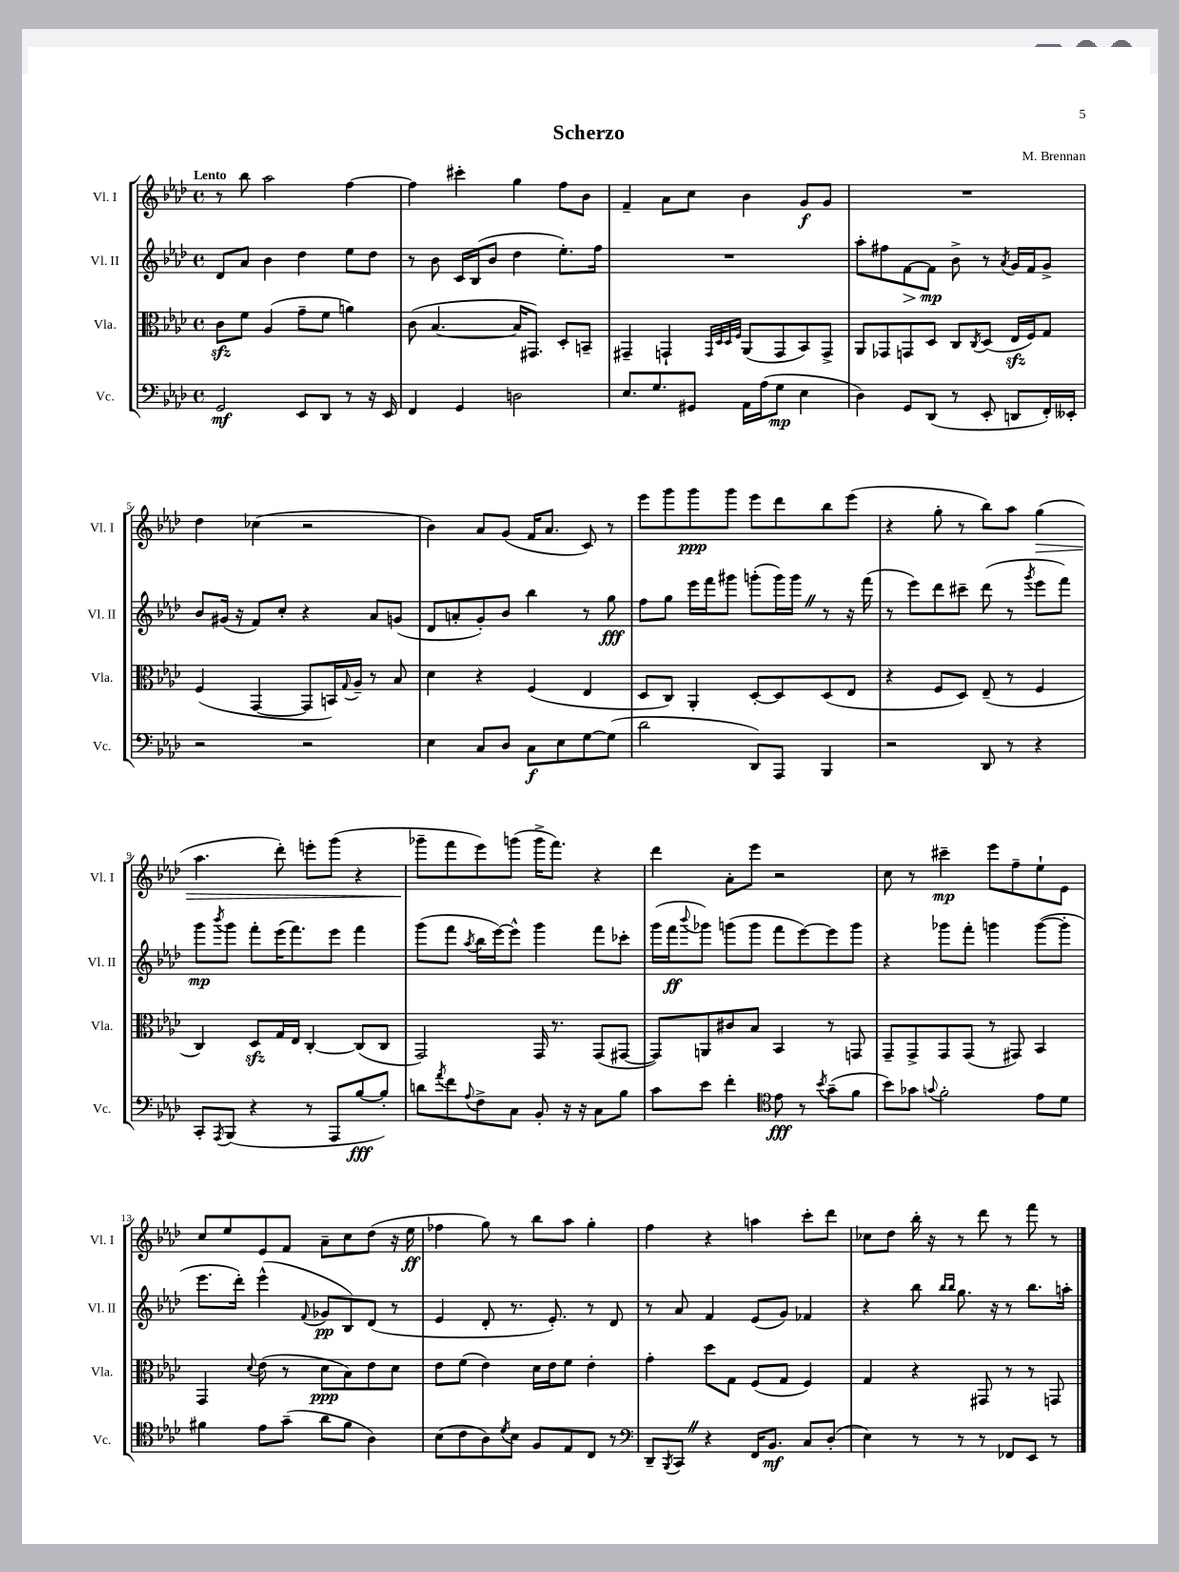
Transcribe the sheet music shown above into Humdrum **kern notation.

**kern	**dynam	**kern	**dynam	**kern	**dynam	**kern	**dynam
*part4	*part4	*part3	*part3	*part2	*part2	*part1	*part1
*staff4	*staff4	*staff3	*staff3	*staff2	*staff2	*staff1	*staff1
*I"Vc.	*	*I"Vla.	*	*I"Vl. II	*	*I"Vl. I	*
*I'Vc.	*	*I'Vla.	*	*I'Vl. II	*	*I'Vl. I	*
*clefF4	*	*clefC3	*	*clefG2	*	*clefG2	*
*k[b-e-a-d-]	*	*k[b-e-a-d-]	*	*k[b-e-a-d-]	*	*k[b-e-a-d-]	*
*M4/4	*	*M4/4	*	*M4/4	*	*M4/4	*
*met(c)	*	*met(c)	*	*met(c)	*	*met(c)	*
=1	=1	=1	=1	=1	=1	=1	=1
!	!	!	!	!	!	!LO:TX:a:B:t=Lento	!
2GG/	mf	8czz\L	.	8d-/L	.	8r	.
.	.	8f\J	.	8a-/J	.	8bb-\	.
.	.	(4A-/	.	4b-\	.	2aa-\	.
8EE-/L	.	8g~\L	.	4dd-\	.	.	.
8DD-/J	.	8f\J	.	.	.	.	.
8r	.	4an\)	.	8ee-\L	.	[4ff\	.
16r	.	.	.	8dd-\J	.	.	.
16EE-/	.	.	.	.	.	.	.
=2	=2	=2	=2	=2	=2	=2	=2
4FF/	.	(8c\	.	8r	.	4ff\]	.
.	.	[4.B-/	.	8b-\	.	.	.
4GG/	.	.	.	16c/LL	.	4ccc#X'\	.
.	.	.	.	(16B-/J	.	.	.
.	.	.	.	8b-/J	.	.	.
2Dn\	.	16B-/KL]	.	4dd-\	.	4gg\	.
.	.	8.GG#X/J)	.	.	.	.	.
.	.	8D-'/L	.	8.ee-'\L)	.	8ff\L	.
.	.	8BBn~/J	.	.	.	8b-\J	.
.	.	.	.	16ff\Jk	.	.	.
=3	=3	=3	=3	=3	=3	=3	=3
8.E-/L	.	4GG#X~/	.	1r	.	4f~/	.
8.G/	.	.	.	.	.	.	.
.	.	4GGn`/	.	.	.	8a-\L	.
8GG#X/J	.	.	.	.	.	8cc\J	.
.	.	32qqGG/LLL	.	.	.	.	.
.	.	32qqD-/	.	.	.	.	.
.	.	32qqD-/	.	.	.	.	.
.	.	32qqF/JJJ	.	.	.	.	.
16AA-\LL	.	(8AA-/L	.	.	.	4b-\	.
(16A-\J	.	.	.	.	.	.	.
8G\J	mp	8GG/	.	.	.	.	.
4E-\	.	8BB-/)	.	.	.	8g/L	f
.	.	8GG^/J	.	.	.	8g/J	.
=4	=4	=4	=4	=4	=4	=4	=4
4D-\)	.	8AA-/L	.	8aa-'\L	.	1r	.
.	.	8GG-X/	.	8ff#X\	.	.	.
!	!	!	!	!	!LO:HP:b	!	!
8GG/L	.	8GGn/	.	[8f\	>	.	.
(8DD-/J	.	8D-/J	.	8f\J]	mp	.	.
8r	.	8C/L	.	8b-^\	]	.	.
.	.	8qC/	.	.	.	.	.
8EE-'/	.	(8D-/J	.	8r	.	.	.
.	.	.	.	8qa-/	.	.	.
8DDn/L	.	16E-zz/LL	.	16g/LL	.	.	.
.	.	16F/J)	.	16f/J	.	.	.
16FF'/L)	.	8G/J	.	8g^/J	.	.	.
16EE--X'/JJ	.	.	.	.	.	.	.
!!LO:LB:g=z
=5	=5	=5	=5	=5	=5	=5	=5
2r	.	(4F/	.	8b-/L	.	4dd-\	.
.	.	.	.	(16g#X/Jk	.	.	.
.	.	.	.	16r	.	.	.
.	.	[4GG/	.	8f/L)	.	(4cc-X\	.
.	.	.	.	8cc'/J	.	.	.
2r	.	8GG/L]	.	4r	.	2r	.
.	.	16BBn/L)	.	.	.	.	.
.	.	8qqG/	.	.	.	.	.
.	.	16A-~/JJ	.	.	.	.	.
.	.	8r	.	8a-/L	.	.	.
.	.	8B-/	.	(8gn/J	.	.	.
=6	=6	=6	=6	=6	=6	=6	=6
4E-\	.	4d-\	.	8d-/L	.	4b-\)	.
.	.	.	.	8an'/	.	.	.
8C/L	.	4r	.	8g'/)	.	8a-/L	.
8D-/J	.	.	.	8b-/J	.	(8g/J	.
8C\L	f	(4F/	.	4bb-\	.	16f/KL	.
.	.	.	.	.	.	8.a-/J	.
8E-\	.	.	.	.	.	.	.
[8G\	.	4E-/	.	8r	.	8c/)	.
(8G\J]	.	.	.	8gg\	fff	8r	.
=7	=7	=7	=7	=7	=7	=7	=7
2d-\	.	8D-/L	.	8ff\L	.	8eee-\L	.
.	.	8C/J)	.	8gg\J	.	8ggg\	.
.	.	4AA-'/	.	16eee-\LL	.	8ggg\	ppp
.	.	.	.	16fff\J	.	.	.
.	.	.	.	8ggg#X\J	.	8ggg\J	.
8DD-/L)	.	[8D-'/L	.	(8gggn'\L	.	8eee-\L	.
8AAA-/J	.	8D-/]	.	16ggg\L)	.	8ddd-\	.
.	.	.	.	16gggZ\JJ	.	.	.
4BBB-/	.	(8D-/	.	8r	.	8bb-\	.
.	.	8E-/J	.	16r	.	(8eee-\J	.
.	.	.	.	(16fff\	.	.	.
=8	=8	=8	=8	=8	=8	=8	=8
2r	.	4r	.	8r	.	4r	.
.	.	.	.	8eee-\L)	.	.	.
.	.	8F/L	.	8ddd-\	.	8gg'\	.
.	.	8D-/J)	.	8ccc#X~\J	.	8r	.
8DD-/	.	(8E-~/	.	(8ddd-\	.	8bb-\L)	.
8r	.	8r	.	8r	.	8aa-\J	.
.	.	.	.	8qggg/	.	.	.
!	!	!	!	!	!	!	!LO:HP:b
4r	.	4F/	.	8eee-\L	.	(4gg\	>
.	.	.	.	8fff\J)	.	.	.
!!LO:LB:g=z
=9	=9	=9	=9	=9	=9	=9	=9
8CC'/L	.	4C/)	.	8ggg\L	mp	4.aa-\	.
8qAAA-/	.	.	.	8qbbb-/	.	.	.
(8BBB-/J	.	.	.	8ggg\J	.	.	.
4r	.	8D-zz/L	.	8fff'\L	.	.	.
.	.	16G/L	.	(16eee-\K	.	8ddd-'\)	.
.	.	16E-/JJ	.	8.fff\)	.	.	.
8r	.	[4C'/	.	.	.	8eeen'\L	.
8AAA-/L	.	.	.	8eee-\J	.	(8ggg\J	.
[8B-/	fff	(8C/L]	.	4fff\	.	4r	.
8B-'/J])	.	8C/J	.	.	.	.	.
=10	=10	=10	=10	=10	=10	=10	=10
8dn\L	.	2GG/)	.	(8ggg\L	.	8ggg-X~\L	.
8qa-/	.	.	.	.	.	.	.
8f\	.	.	.	8fff\J	.	8fff\	]
8qqA-/	.	.	.	8qaa-/	.	.	.
8F^\	.	.	.	16bb-\LL	.	8eee-\)	.
.	.	.	.	[16eee-\J)	.	.	.
8C\J	.	.	.	8eee-^^\J]	.	(8gggn\J	.
8BB-'/	.	16GG/	.	4ggg\	.	16ggg^\KL	.
.	.	8.r	.	.	.	8.fff\J)	.
16r	.	.	.	.	.	.	.
16r	.	.	.	.	.	.	.
8C\L	.	(8GG/L	.	8fff\L	.	4r	.
8B-\J	.	[8GG#X/J	.	8ccc-X'\J	.	.	.
=11	=11	=11	=11	=11	=11	=11	=11
8c\L	.	8GG#/L])	.	(16ggg\LL	.	4ddd-\	.
.	.	.	.	16fff\J	ff	.	.
.	.	.	.	8qqbbb-/	.	.	.
8e-\J	.	8AAn/	.	8ggg-X\J)	.	.	.
4f'\	.	8c#X/	.	(8gggn\L	.	8a-'\L	.
.	.	8B-/J	.	8ggg\J	.	8eee-\J	.
*clefC4	*	*	*	*	*	*	*
8e-\	fff	4BB-/	.	8fff\L	.	2r	.
8r	.	.	.	[8eee-\)	.	.	.
8qb-/	.	.	.	.	.	.	.
(8g~\L	.	8r	.	8eee-\]	.	.	.
8f\J	.	8GGn/	.	8ggg\J	.	.	.
=12	=12	=12	=12	=12	=12	=12	=12
8b-\L)	.	8GG~/L	.	4r	.	8cc\	.
8g-X\J	.	8GG^/	.	.	.	8r	.
8qqgn/	.	.	.	.	.	.	.
2f'\	.	8GG/	.	8ggg-X\L	.	4ccc#X~\	mp
.	.	(8GG/J	.	8fff'\J	.	.	.
.	.	8r	.	4gggn\	.	8eee-\L	.
.	.	8GG#X/)	.	.	.	8ff~\	.
8e-\L	.	4BB-/	.	([8ggg\L	.	8ee-`\	.
8d-\J	.	.	.	8ggg'\J]	.	8e-\J	.
!!LO:LB:g=z
=13	=13	=13	=13	=13	=13	=13	=13
4f#X\	.	4GG/	.	8.eee-\L	.	8cc/L	.
.	.	.	.	.	.	8ee-/	.
.	.	.	.	16ddd-'\Jk)	.	.	.
.	.	8qqd-/	.	.	.	.	.
8e-\L	.	(8e-\	.	(4eee-^^\	.	8e-/	.
(8g~\J	.	8r	.	.	.	8f/J	.
.	.	.	.	8qqf/	.	.	.
8a-\L	.	8d-\L	ppp	8g-X/L	pp	8a-~\L	.
8f#\J	.	8B-\)	.	8B-/)	.	8cc\	.
4A-\)	.	8e-\	.	(8d-/J	.	(8dd-\J	.
.	.	8d-\J	.	8r	.	16r	.
.	.	.	.	.	.	16ee-\	ff
=14	=14	=14	=14	=14	=14	=14	=14
(8B-\L	.	8e-\L	.	4e-/	.	4ff-X\	.
8c\	.	(8f\J	.	.	.	.	.
8A-\)	.	4e-\)	.	8d-'/	.	8gg\)	.
8qd-/	.	.	.	.	.	.	.
8B-\J	.	.	.	8.r	.	8r	.
8F/L	.	16d-\LL	.	.	.	8bb-\L	.
.	.	16e-\J	.	8.e-'/)	.	.	.
8E-/	.	8f\J	.	.	.	8aa-\J	.
8C/J	.	4e-'\	.	8r	.	4gg'\	.
8r	.	.	.	8d-/	.	.	.
=15	=15	=15	=15	=15	=15	=15	=15
*clefF4	*	*	*	*	*	*	*
8DD-~/L	.	4g'\	.	8r	.	4ff\	.
8qBBB-/	.	.	.	.	.	.	.
8CCZ/J	.	.	.	8a-/	.	.	.
4r	.	8dd-\L	.	4f/	.	4r	.
.	.	8G\J	.	.	.	.	.
16FF/KL	.	(8F/L	.	(8e-/L	.	4aan\	.
8.BB-/J	mf	.	.	.	.	.	.
.	.	8G/J	.	8g/J)	.	.	.
8C/L	.	4F/)	.	4f-X/	.	8ccc'\L	.
(8D-'/J	.	.	.	.	.	8ddd-\J	.
=16	=16	=16	=16	=16	=16	=16	=16
4E-\)	.	4G/	.	4r	.	8cc-X\L	.
.	.	.	.	.	.	8dd-\J	.
8r	.	4r	.	8bb-\	.	16bb-'\	.
.	.	.	.	.	.	16r	.
.	.	.	.	16qqbb-/LL	.	.	.
.	.	.	.	16qqbb-/JJ	.	.	.
8r	.	.	.	8.gg\	.	8r	.
8r	.	8GG#X/	.	.	.	8ddd-\	.
.	.	.	.	16r	.	.	.
8FF-X/L	.	8r	.	8r	.	8r	.
8EE-/J	.	8r	.	8.bb-\L	.	8fff\	.
8r	.	8GGn/	.	.	.	8r	.
.	.	.	.	16aan'\Jk	.	.	.
==	==	==	==	==	==	==	==
*-	*-	*-	*-	*-	*-	*-	*-
